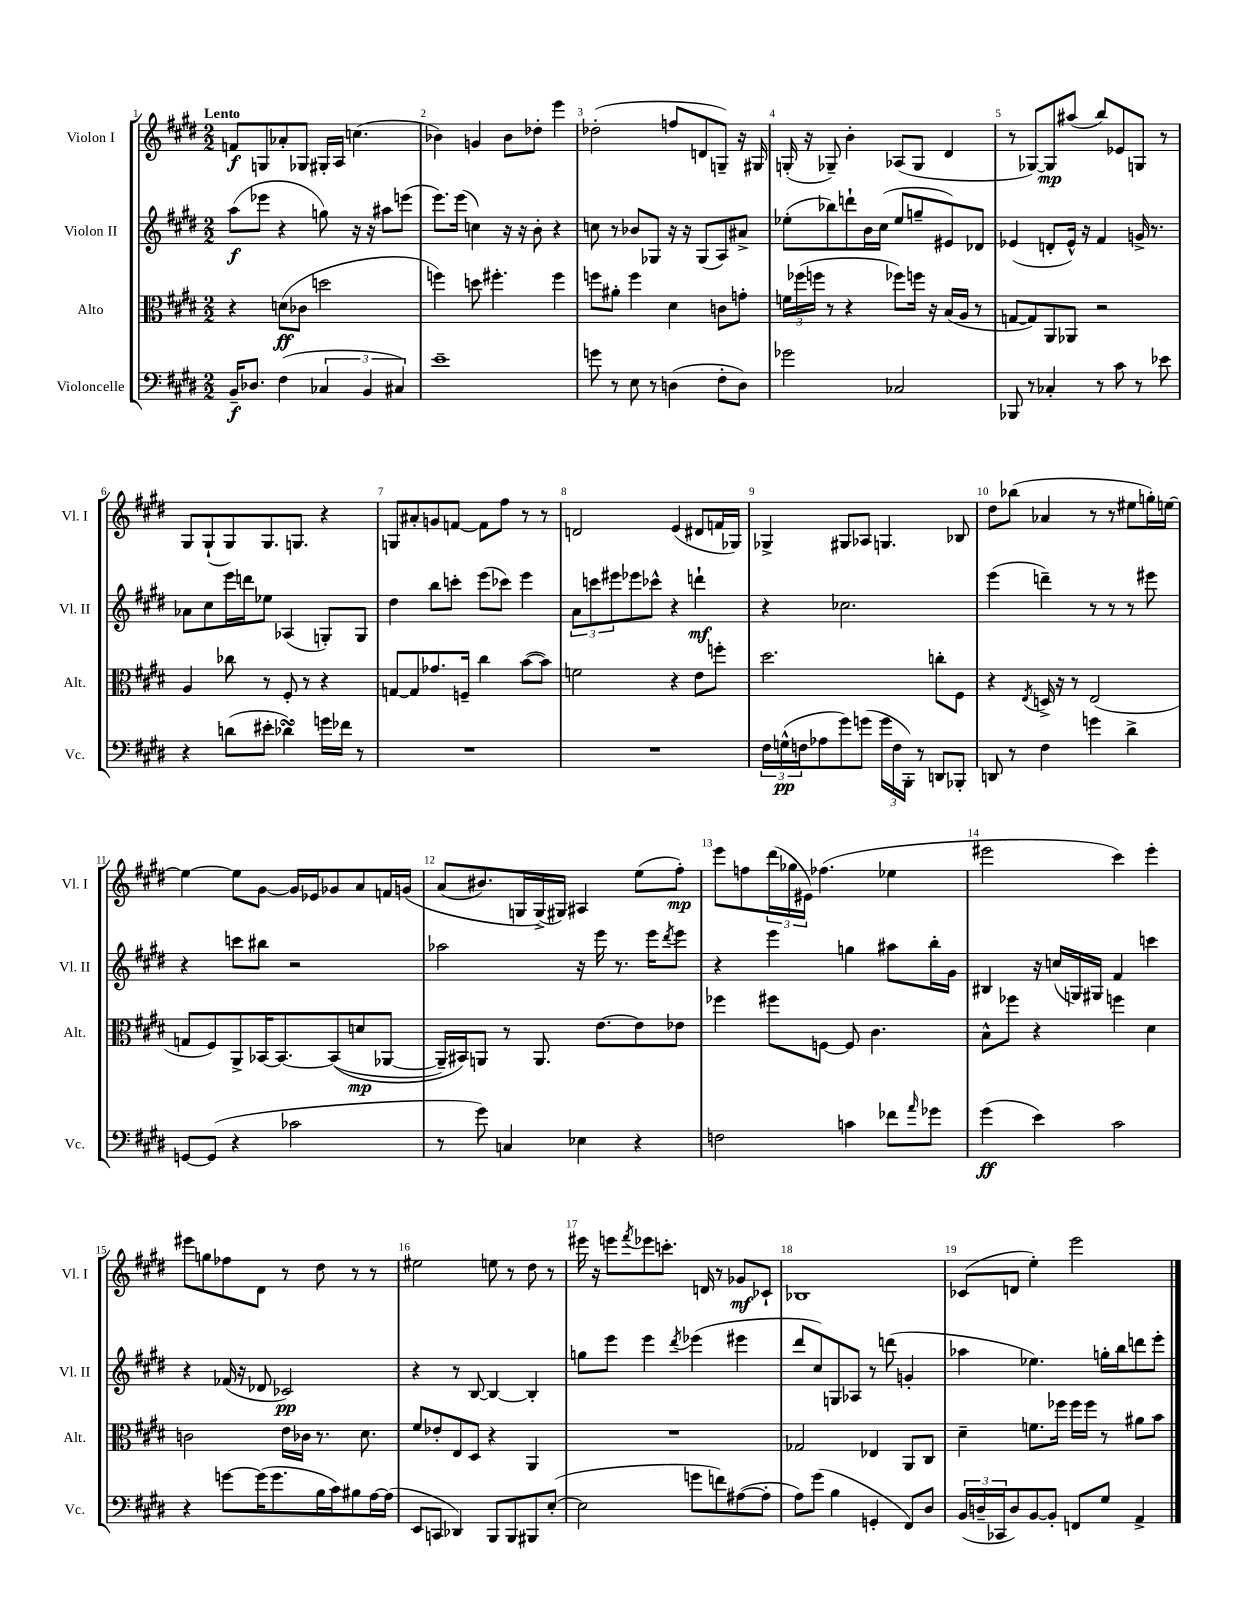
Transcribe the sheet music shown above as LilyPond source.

<<
\new StaffGroup <<
\new Staff = "s0" \with { instrumentName = "Violon I" shortInstrumentName = "Vl. I" } {
    \clef treble \key e \major \numericTimeSignature \time 2/2 \tempo "Lento"
    f'8\f g8 aes'8-. ges8 gis16-. a16 c''4.( |
    bes'4) g'4 bes'8 des''8-. e'''4 |
    des''2-.( f''8 d'8 g8--) r16 gis16 |
    g16-.( r16 ges8--) b'4-. aes8( ges8 dis'4 |
    r8 ges8~) ges8\mp ais''8( b''8) ees'8 g8 r8 |
    gis8 gis8-!( gis8) gis8. g8. r4 |
    g8 ais'8-. g'8 f'8~ f'8 fis''8 r8 r8 |
    d'2 e'4( dis'8 f'16 ges16) |
    ges4-> gis8 aes8 g4. bes8 |
    dis''8 bes''8( aes'4 r8 r8 eis''8 g''16-.) e''16~ |
    e''4~ e''8 gis'8~ gis'16 ees'16 ges'8 a'8 f'16 g'16\( |
    a'8( bis'8.) g16 g16->(\) gis16) ais4 e''8( fis''8-.\mp) |
    e'''8 f''8 \tuplet 3/2 { dis'''16( ges''16 eis'16) } fes''4.( ees''4 |
    eis'''2 cis'''4) eis'''4-. |
    eis'''8 g''8 fes''8 dis'8 r8 dis''8 r8 r8 |
    eis''2 e''8 r8 dis''8 r8 |
    eis'''16 r16 e'''8 \acciaccatura { fis'''8 } ees'''8 c'''8.-. d'16 r8 ges'8\mf ces'8-! |
    bes1 |
    ces'8( d'8 e''4-.) e'''2 \bar "|." |
}
\new Staff = "s1" \with { instrumentName = "Violon II" shortInstrumentName = "Vl. II" } {
    \clef treble \key e \major \numericTimeSignature \time 2/2
    a''8\f( ees'''8 r4 g''8) r16 r16 ais''8 e'''8( |
    e'''8.) e'''16( c''4) r16 r16 b'8-. r4 |
    c''8 r8 bes'8 ges8 r16 r16 ges8( a8) ais'8-> |
    ees''8-.( bes''8) d'''8-! b'16 cis''16( ees''8 g''8-- eis'8) des'8 |
    ees'4( d'8-. ees'16-^) r16 fis'4 g'16-> r8. |
    aes'8 cis''8 e'''16 d'''16 ees''8 aes4( g8-.) g8 |
    dis''4 b''8 c'''8-. e'''8( ces'''8) e'''4 |
    \tuplet 3/2 { a'8 c'''8 eis'''8 } ees'''8 ces'''8-^ r4 d'''4-!\mf |
    r4 ces''2. |
    e'''4( d'''4--) r8 r8 r8 eis'''8 |
    r4 c'''8 bis''8 r2 |
    aes''2 r16 e'''16 r8. e'''16 \acciaccatura { dis'''8 } e'''8 |
    r4 e'''4 g''4 ais''8 b''16-. gis'16 |
    bis4 r16 c''16( g16) gis16 fis'4 c'''4 |
    r4 fes'16( r16 des'8 ces'2\pp) |
    r4 r8 b8~ b4~ b4-. |
    g''8 e'''8 e'''4 \acciaccatura { dis'''8 } ees'''4( eis'''4 |
    dis'''8 cis''8) g8 aes8 r8 d'''8( g'4-. |
    aes''4 ees''4.) g''16-. b''16 d'''8 e'''8-. \bar "|." |
}
\new Staff = "s2" \with { instrumentName = "Alto" shortInstrumentName = "Alt." } {
    \clef alto \key e \major \numericTimeSignature \time 2/2
    r4 d'8\ff( ces'8 d''2 |
    f''4) d''8 fis''4.-. fis''4 |
    f''8 ais'8-. f''4 dis'4 c'8 g'8-. |
    \tuplet 3/2 { f'16 fes''16( f''16 } r8 r4 fes''8) f''16 r16 b16( a16 r8 |
    g8~ g8) a,8 aes,8 r2 |
    a4 ces''8 r8 fis8-. r8 r4 |
    g8~ g8 ges'8. f16-- cis''4 b'8~( b'8) |
    f'2 r4 e'8 f''8-. |
    dis''2. c''8-. fis8 |
    r4 \acciaccatura { e8 } d16-> r16 r8 e2( |
    g8 fis8) a,8-> bes,16~ bes,8.~ bes,8(\( d'8\mp aes,8~ |
    aes,16--) bis,16\) a,8 r8 a,8. e'8.~ e'8 ees'8 |
    fes''4 fis''8 f8~ f8 cis'4. |
    b8-^ fes''8 r4 f''4 dis'4 |
    c'2 e'16 ces'16 r8. dis'8. |
    fis'8 ees'8-. e8 dis8 r4 a,4 |
    R1 |
    ges2 ees4 a,8 cis8 |
    dis'4-- f'8. fes''16 fes''16 fes''16 r8 ais'8 b'8 \bar "|." |
}
\new Staff = "s3" \with { instrumentName = "Violoncelle" shortInstrumentName = "Vc." } {
    \clef bass \key e \major \numericTimeSignature \time 2/2
    b,16--\f des8. fis4( \tuplet 3/2 { ces4 b,4 cis4) } |
    e'1-- |
    g'8 r8 e8 r8 d4( fis8-. d8) |
    ges'2 ces2 |
    bes,,8 r8 ces4-. r8 cis'8 r8 ees'8 |
    r4 d'8( eis'8-. des'4\turn) g'16 fes'16 r8 |
    R1 |
    R1 |
    \tuplet 3/2 { fis16 g16-^\pp( f16 } aes8 gis'8) g'8( \tuplet 3/2 { g'16 f16 b,,16-.) } r8 d,8 bes,,8-. |
    d,8 r8 fis4 g'4 dis'4-> |
    g,8~ g,8( r4 ces'2 |
    r8 gis'8) c4 ees4 r4 |
    f2 c'4 fes'8 \grace { a'16 } ges'8 |
    gis'4\ff( e'4) cis'2 |
    r4 g'8~ g'16( g'8. b16 cis'16) bis8 a16~ a16( |
    e,8 c,8 des,4) b,,8 b,,8 bis,,8 e8~-.( |
    e2 g'8 f'8) ais8~( ais8-. |
    a8) gis'8( b4 g,4-. fis,8) dis8 |
    \tuplet 3/2 { b,16( d16-- ces,16 } d8) b,8~ b,8-. f,8 gis8 a,4-> \bar "|." |
}
>>
>>
\layout { \context { \Score \override BarNumber.break-visibility = ##(#f #t #t) barNumberVisibility = #all-bar-numbers-visible } }
